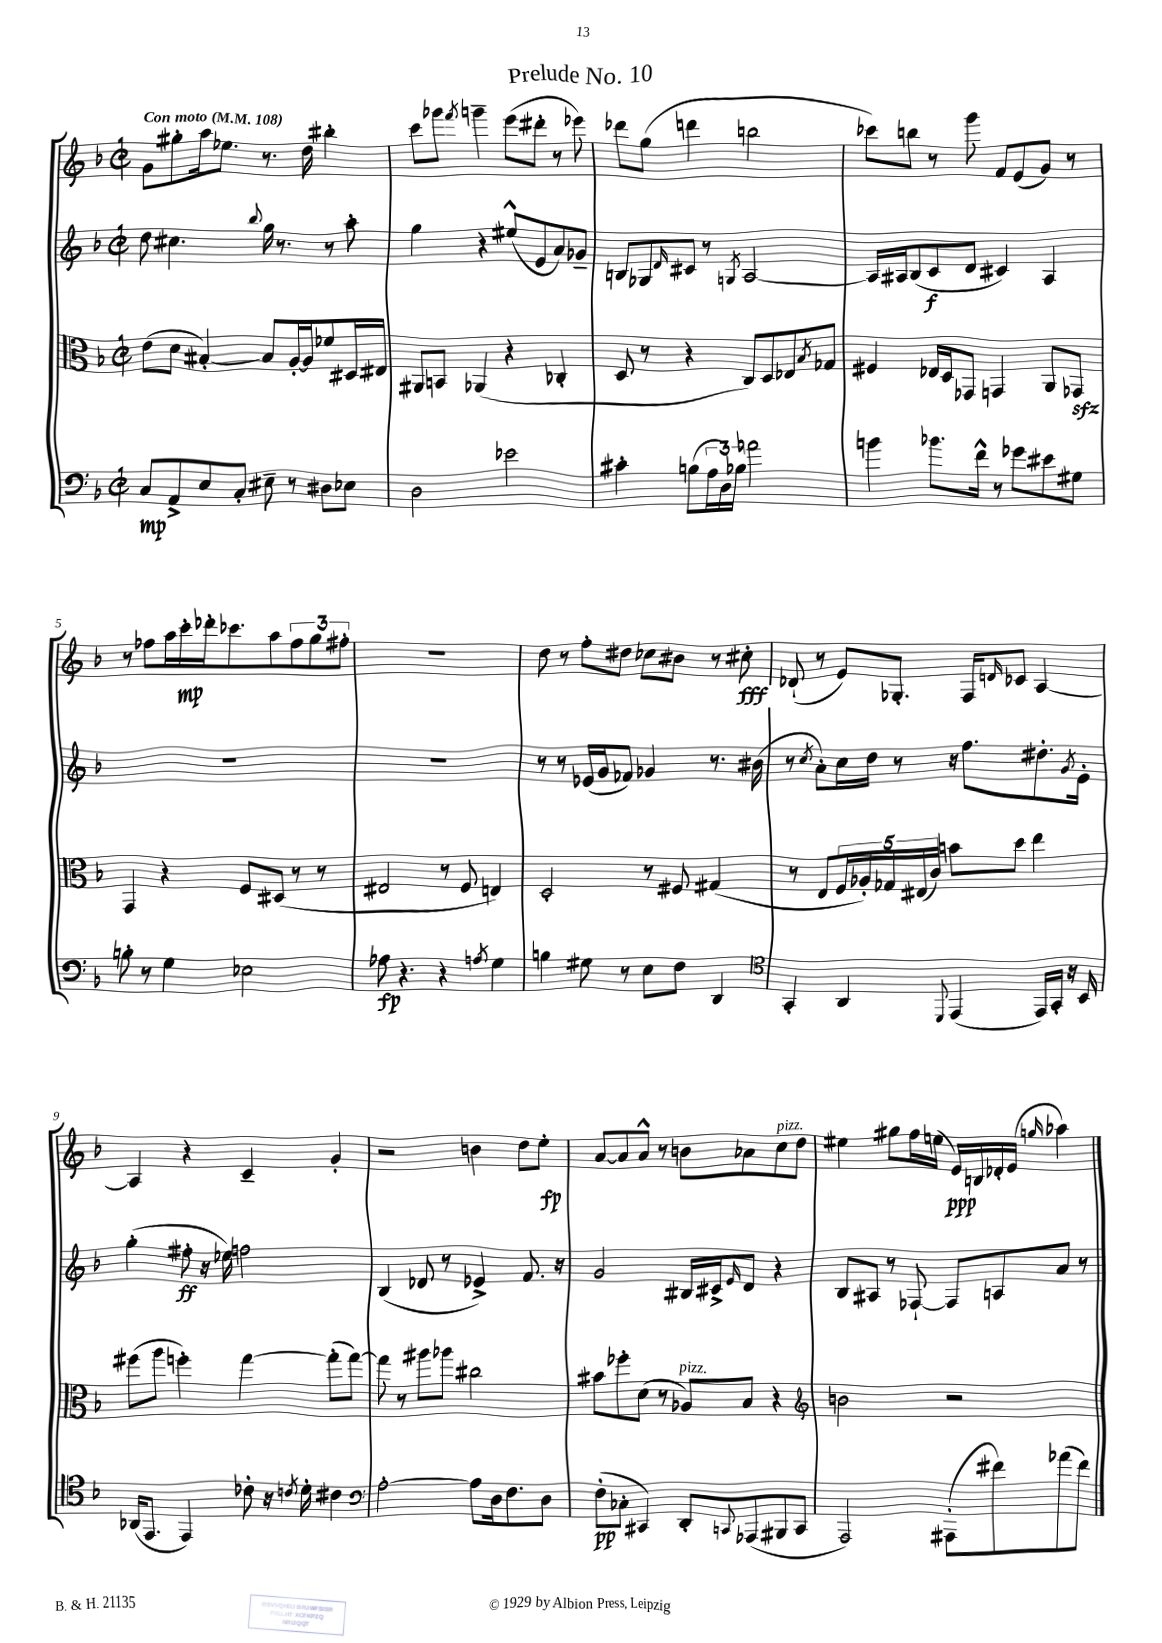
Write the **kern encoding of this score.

**kern	**dynam	**kern	**kern	**dynam	**kern	**dynam
*part4	*part4	*part3	*part2	*part2	*part1	*part1
*staff4	*staff4	*staff3	*staff2	*staff2	*staff1	*staff1
*clefF4	*	*clefC3	*clefG2	*	*clefG2	*
*k[b-]	*	*k[b-]	*k[b-]	*	*k[b-]	*
*M2/2	*	*M2/2	*M2/2	*	*M2/2	*
*met(c|)	*	*met(c|)	*met(c|)	*	*met(c|)	*
*MM108	*	*MM108	*MM108	*	*MM108	*
=1	=1	=1	=1	=1	=1	=1
!	!	!	!	!	!LO:TX:a:B:t=Con moto	!
8C/L	mp	(8e\L	8dd\	.	8g\L	.
8AA^/	.	8d\J	4.cc#X\	.	8gg#X'\	.
8E/	.	[4B#X'/)	.	.	16aa\k	.
.	.	.	.	.	8.ee-X\J	.
8C'/J	.	.	.	.	.	.
.	.	.	8qqbb-/	.	.	.
8E#X~\	.	8B#/L]	16gg\	.	8.r	.
.	.	.	8.r	.	.	.
8r	.	[16A'/L	.	.	.	.
.	.	16A/J]	.	.	16dd\	.
8D#X\L	.	8f-X/	8r	.	4bb#X'\	.
8E-X\J	.	16D#X/L	8aa'\	.	.	.
.	.	16E#X/JJ	.	.	.	.
=2	=2	=2	=2	=2	=2	=2
2D\	.	8AA#X/L	4gg\	.	8ccc\L	.
.	.	8BBn/J	.	.	8ggg-X\J	.
.	.	.	.	.	8qfff/	.
.	.	(4AA-X/	4r	.	4gggn~\	.
2e-X\	.	4r	(8ee#X^^/L	.	(8eee\L	.
.	.	.	8e/	.	8ddd#X'\J	.
.	.	4C-X'/	8a/)	.	8r	.
.	.	.	8g-X~/J	.	8eee-X\)	.
=3	=3	=3	=3	=3	=3	=3
4c#X'\	.	8D/	8Bn/L	.	8ddd-X\L	.
.	.	8r	8G-X/	.	(8gg\J	.
.	.	.	16qqd/	.	.	.
(8Bn\L	.	4r	8c#X/J	.	4dddn\	.
24A\L	.	.	8r	.	.	.
24D\)	.	.	.	.	.	.
24B-X\JJ	.	.	.	.	.	.
.	.	.	8qGn/	.	.	.
2a-X\	.	8C/L)	[2A/	.	2bbn\	.
.	.	8D/	.	.	.	.
.	.	8E-X/	.	.	.	.
.	.	8qB-/	.	.	.	.
.	.	8G-X/J	.	.	.	.
=4	=4	=4	=4	=4	=4	=4
4bn\	.	4F#X/	16A/LL]	.	8ccc-X\L)	.
.	.	.	16A#X/J	.	.	.
.	.	.	(8B-/	.	8bbn\J	.
8.b-X\L	.	16E-X/LL	8c/	f	8r	.
.	.	16D/J	.	.	.	.
.	.	8GG-X/J	8d/J	.	8ggg\	.
16f^^\Jk	.	.	.	.	.	.
8r	.	4GGn/	4c#X/)	.	8f/L	.
8g-X\L	.	.	.	.	(8e/	.
8e#X\	.	8AA/L	4A#/	.	8g/J)	.
8G#X\J	.	8GG-Xzz/J	.	.	8r	.
!!LO:LB:g=z
=5	=5	=5	=5	=5	=5	=5
8Bn'\	.	4GG/	1r	.	8r	.
8r	.	.	.	.	8ff-X\L	.
4G\	.	4r	.	.	16aa\L	.
.	.	.	.	.	16ccc'\	mp
.	.	.	.	.	16ddd-X'\J	.
.	.	.	.	.	8.ccc-X\	.
2E-X\	.	8F/L	.	.	.	.
.	.	(8D#X/J	.	.	8aa\	.
.	.	8r	.	.	12ff-\	.
.	.	.	.	.	12gg\	.
.	.	8r	.	.	.	.
.	.	.	.	.	12ff#X'\J	.
=6	=6	=6	=6	=6	=6	=6
8A-X\	fp	2E#X/	1r	.	1r	.
4.r	.	.	.	.	.	.
4r	.	8r	.	.	.	.
.	.	8F/	.	.	.	.
8qAn/	.	.	.	.	.	.
4G\	.	4En/)	.	.	.	.
=7	=7	=7	=7	=7	=7	=7
4Bn\	.	2D'/	8r	.	8dd\	.
.	.	.	8r	.	8r	.
8G#X\	.	.	(16e-X/LL	.	8ff'\L	.
.	.	.	16g/J	.	.	.
8r	.	.	8f-X/J)	.	8dd#X\J	.
8E\L	.	8r	4g-X/	.	8cc-X\L	.
8F\J	.	8F#X/	.	.	8b#X\J	.
4DD/	.	(4G#X/	8.r	.	8r	.
.	.	.	.	.	8cc#X'\	fff
.	.	.	(16b#X\	.	.	.
=8	=8	=8	=8	=8	=8	=8
*clefC4	*	*	*	*	*	*
4GG'/	.	8r	8r	.	(8d-X`/	.
.	.	.	8qcc/	.	.	.
.	.	8E/L	8a'\L)	.	8r	.
4AA/	.	20F/L	16cc\L	.	8e/L)	.
.	.	20A-X'/)	.	.	.	.
.	.	.	16dd\JJ	.	.	.
.	.	20G-X/	.	.	.	.
.	.	.	8r	.	8.G-X'/J	.
.	.	(20E#X/	.	.	.	.
.	.	20c/JJ)	.	.	.	.
8qqDD/	.	.	.	.	.	.
(4EE/	.	8bn\L	16r	.	.	.
.	.	.	8.ff\L	.	16F/KL	.
.	.	.	.	.	16qqdn/	.
.	.	8dd\J	.	.	8c-X/J	.
16EE/LL)	.	4ee\	8.dd#X'\	.	[4A/	.
16GG'/JJ	.	.	.	.	.	.
16r	.	.	.	.	.	.
.	.	.	8qg/	.	.	.
16BB-/	.	.	16e'\Jk	.	.	.
!!LO:LB:g=z
=9	=9	=9	=9	=9	=9	=9
(16AA-X/KL	.	(8ff#X\L	(4gg'\	.	4A/]	.
8.EE/J	.	.	.	.	.	.
.	.	8aa\J	.	.	.	.
4EE/)	.	4ffn'\)	8ff#X'\	ff	4r	.
.	.	.	16r	.	.	.
.	.	.	16ee-X\)	.	.	.
8c-X'\	.	[4gg\	2ffn\	.	4c~/	.
16r	.	.	.	.	.	.
8qcn/	.	.	.	.	.	.
16d'\	.	.	.	.	.	.
4c#X\	.	(8gg'\L]	.	.	4g'/	.
.	.	[8gg\J)	.	.	.	.
=10	=10	=10	=10	=10	=10	=10
*clefF4	*	*	*	*	*	*
[2A'\	.	8gg\]	(4B-/	.	2r	.
.	.	8r	.	.	.	.
.	.	8aa#X\L	8d-X/	.	.	.
.	.	8aa-X\J	8r	.	.	.
8A\L]	.	2cc#X\	4e-X^/)	.	4bn\	.
16D\k	.	.	.	.	.	.
8.F\	.	.	.	.	.	.
.	.	.	8.f/	.	8dd\L	.
8D\J	.	.	.	.	8ee'\J	fp
.	.	.	16r	.	.	.
=11	=11	=11	=11	=11	=11	=11
(8F'\L	pp	8b#X\L	2g/	.	[8a/L	.
8C-X'\J	.	8ff-X'\	.	.	8a/]	.
4CC#X/)	.	(8d\J	.	.	8a^^/J	.
.	.	8r	.	.	8r	.
!	!	!LO:TX:a:i:t=pizz.	!	!	!	!
8DD'/L	.	8A-X/L)	16B#X/LL	.	8bn\L	.
.	.	.	16c#X^/J	.	.	.
8qqCCn/	.	.	16qqe/	.	.	.
(8AAA-X/	.	8B-/J	8d/J	.	8a-X\	.
!	!	!	!	!	!LO:TX:a:i:t=pizz.	!
8BBB#X/	.	4r	4r	.	8cc\	.
8CC/J	.	.	.	.	8dd\J	.
=12	=12	=12	=12	=12	=12	=12
*	*	*clefG2	*	*	*	*
2AAA/)	.	2bn\	8B-/L	.	4ee#X\	.
.	.	.	8A#X/J	.	.	.
.	.	.	8r	.	8gg#X\L	.
.	.	.	[8F-X`/	.	16ff\L	.
.	.	.	.	.	(16een\JJ	.
(8AAA#X'\L	.	2r	8F-/L]	.	16e/LL)	ppp
.	.	.	.	.	16Bn/	.
8f#X\)	.	.	8An/	.	16d-X'/	.
.	.	.	.	.	(16e/JJ	.
.	.	.	.	.	16qqggn/	.
(8a-X\	.	.	8a/J	.	4aa-X\)	.
8f#\J)	.	.	8r	.	.	.
==	==	==	==	==	==	==
*-	*-	*-	*-	*-	*-	*-
